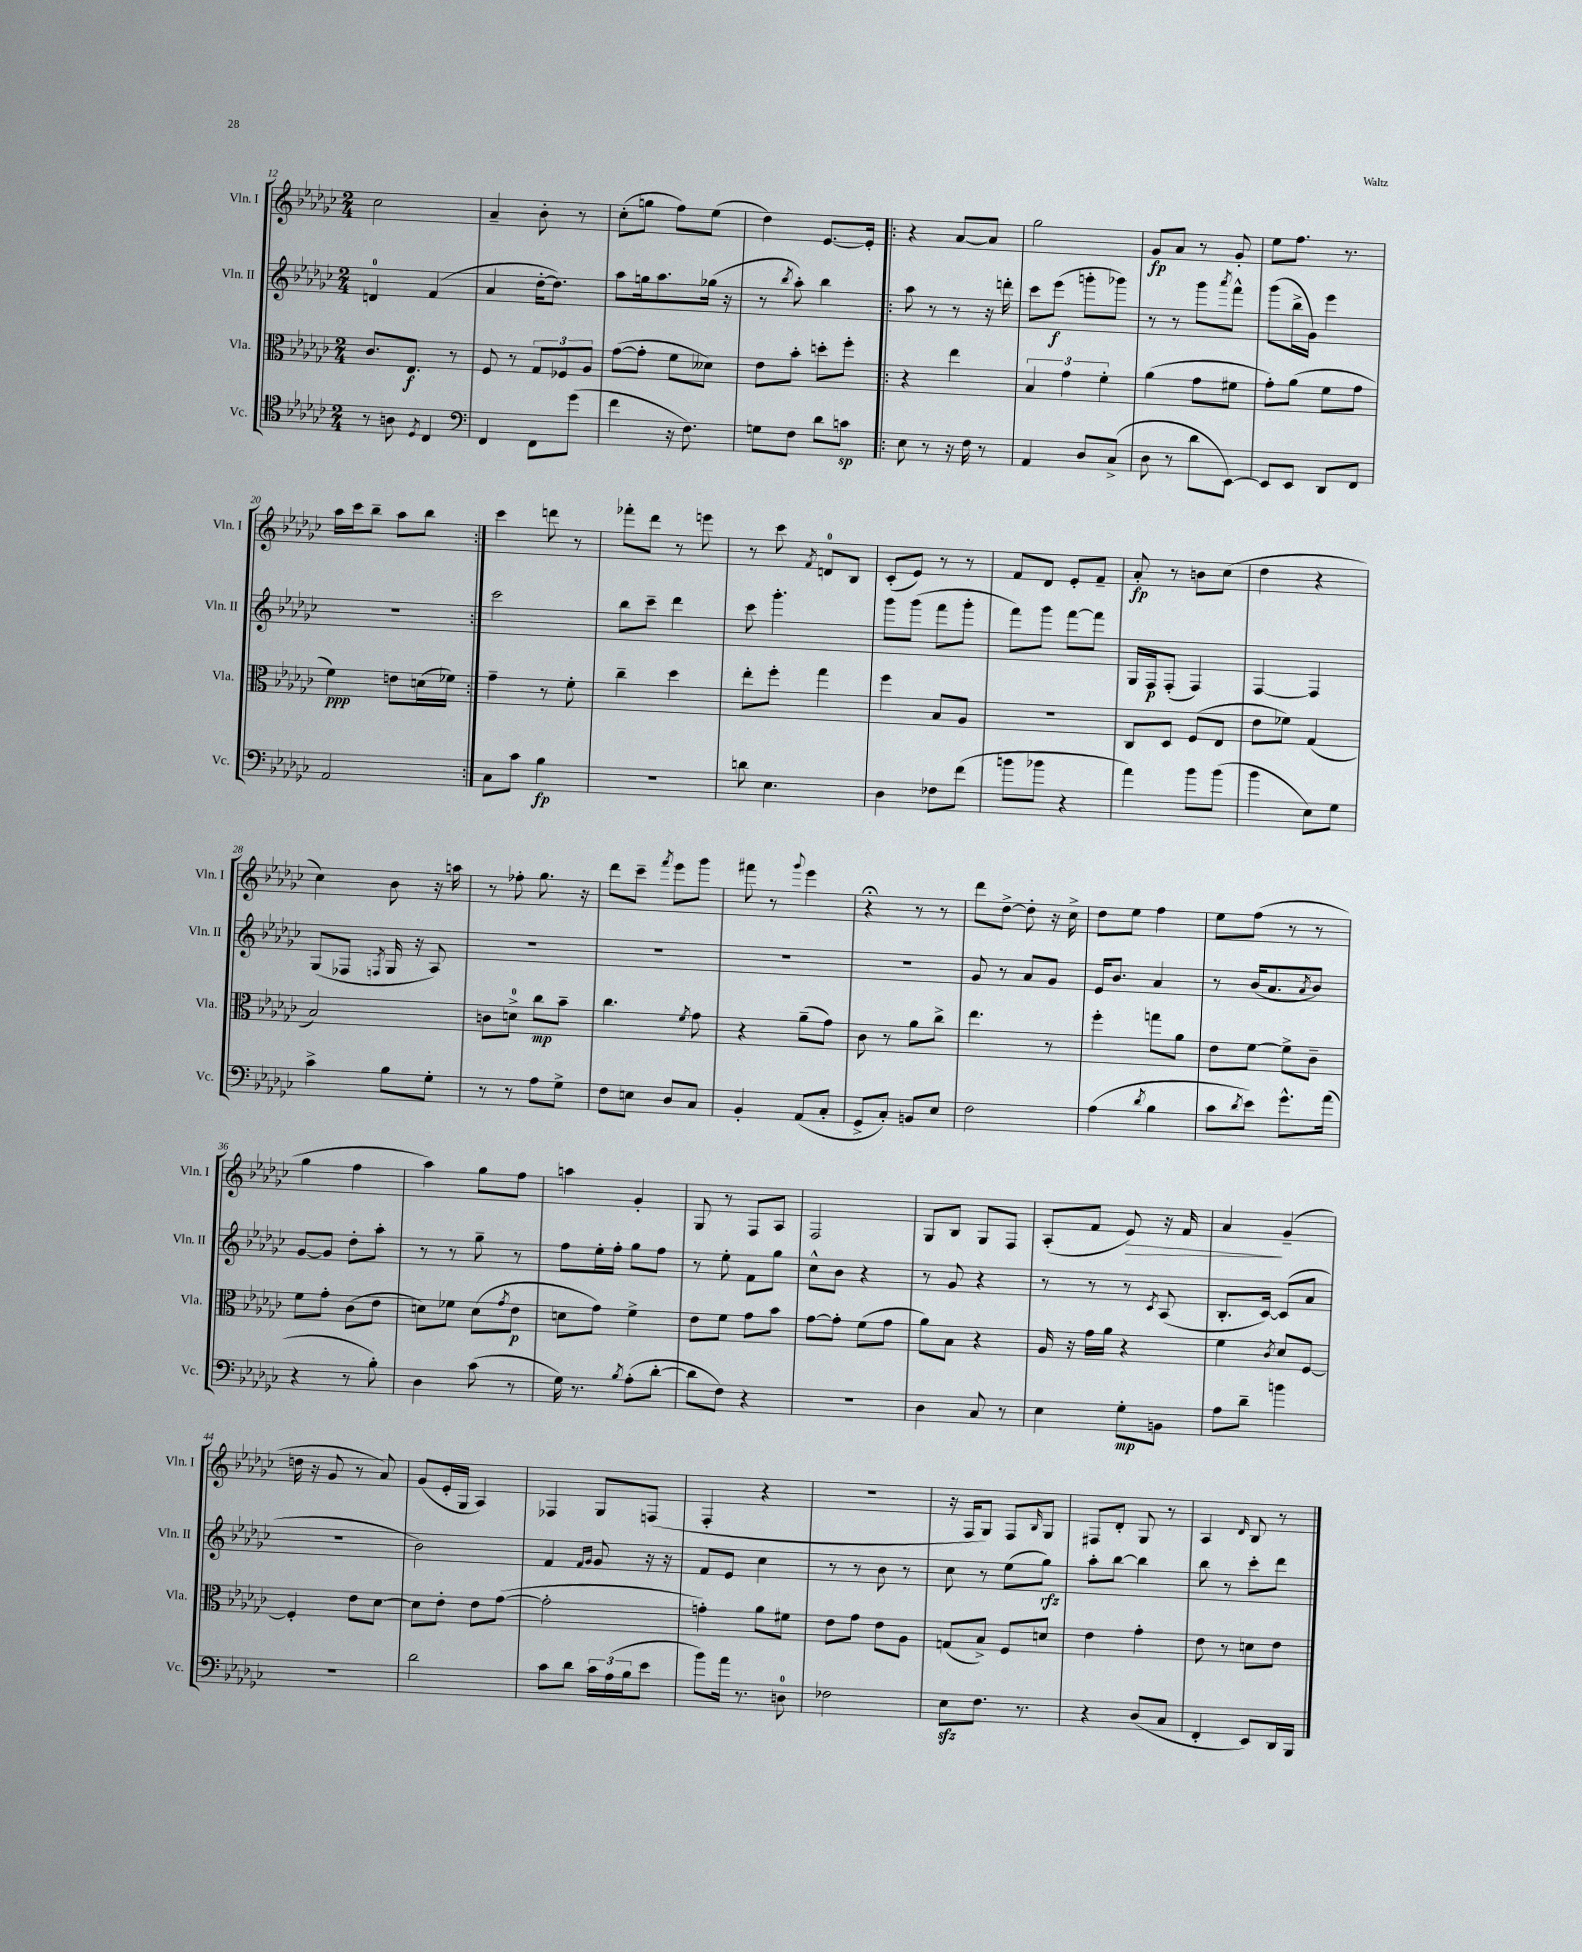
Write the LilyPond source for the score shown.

<<
\new StaffGroup <<
\new Staff = "s0" \with { instrumentName = "Vln. I" shortInstrumentName = "Vln. I" } {
    \clef treble \key ges \major \numericTimeSignature \time 2/4
    ces''2 |
    aes'4-- bes'8-. r8 |
    ces''8-.( g''8 f''8) ees''8( |
    des''4) ees'8.~ ees'16-. |
    \repeat volta 2 { r4 aes'8~ aes'8 |
    ges''2 |
    ges'8\fp aes'8 r8 ges'8-. |
    ees''8 f''8. r8. |
    aes''16 ces'''16 bes''8-- aes''8 bes''8 | }
    ces'''4 d'''8 r8 |
    fes'''8-. des'''8 r8 e'''8 |
    r8 ces'''8 \acciaccatura { f'8 } d'8-0 bes8 |
    ces'8-.( ees'8) r8 r8 |
    f'8 des'8 ees'8-. f'8-- |
    aes'8-.\fp r8 b'8 ces''8( |
    des''4 r4 |
    ces''4) bes'8 r16 a''16 |
    r8 fes''8-. ges''8. r16 |
    des'''8 ces'''8-- \acciaccatura { f'''8 } ees'''8 ges'''8 |
    fis'''8 r8 \appoggiatura { ges'''8 } ees'''4 |
    r4\fermata r8 r8 |
    des'''8 des''8~-> des''8-. r16 ces''16-> |
    des''8 ees''8 f''4 |
    ees''8 f''8( r8 r8 |
    ges''4 f''4 |
    aes''4) ges''8 f''8 |
    a''4 ges'4-. |
    ges8 r8 f8 aes8 |
    f2 |
    ges8 bes8 ges8 f8 |
    aes8-.( f'8 ees'8\>) r16 f'16 |
    aes'4\! ges'4--( |
    d''16 r16 ges'8 r8 aes'8) |
    ges'8( ees'16-. ges16 aes4) |
    fes4 ges8 f8( |
    f4-. r4 |
    R2 |
    r16 f16 ges8) f8 \grace { bes16 } ges8 |
    fis8 des'8-. ges8 r8 |
    aes4 \grace { des'16 } bes8 r8 \bar "|." |
}
\new Staff = "s1" \with { instrumentName = "Vln. II" shortInstrumentName = "Vln. II" } {
    \clef treble \key ges \major \numericTimeSignature \time 2/4
    d'4-0 f'4( |
    aes'4 des''16~-. des''8.) |
    aes''8 g''16 aes''8. ges''16( r16 |
    r8 \acciaccatura { bes''8 } aes''8-.) bes''4 |
    \repeat volta 2 { aes''8 r8 r8 r16 d'''16-. |
    ces'''8 ees'''8\f( g'''8-. ges'''8) |
    r8 r8 ges'''8 \acciaccatura { aes'''8 } f'''8-^ |
    ges'''8( bes''16-> ges'16) ees'''4 |
    R2 | }
    ces'''2 |
    bes''8 ces'''8-- des'''4 |
    ces'''8 ges'''4.-. |
    ges'''8 ges'''8( f'''8 ges'''8-. |
    f'''8) ges'''8 f'''8~ f'''8 |
    ges16 f16\p f8-.( f4) |
    f4~ f4 |
    ges8( fes8 \acciaccatura { f8 } ges16 r16 aes8) |
    R2 |
    R2 |
    R2 |
    R2 |
    ges'8 r8 aes'8 ges'8 |
    ees'16 bes'8. aes'4 |
    r8 bes'16( aes'8. \acciaccatura { aes'8 } bes'8) |
    ges'8~ ges'8 des''8-. aes''8-. |
    r8 r8 ges''8-- r8 |
    f''8 ees''16-. f''16-. ges''8 f''8 |
    r8 ees''8-. f'8 ges''8 |
    ces''8-^ bes'8 r4 |
    r8 ges'8 r4 |
    r8 r8 r8 \acciaccatura { ces'8 } aes8( |
    bes8.-. ces'16~) ces'8( aes'8 |
    r2 |
    bes'2) |
    f'4 \grace { f'16 ges'16 } ges'8 r16 r16 |
    f'8 ees'8 ces''4 |
    r8 r8 bes'8 r8 |
    ces''8 r8 ees''8( ges''8\rfz) |
    aes''8-. bes''8~ bes''4 |
    bes''8 r8 ces'''8-. des'''8 \bar "|." |
}
\new Staff = "s2" \with { instrumentName = "Vla." shortInstrumentName = "Vla." } {
    \clef alto \key ges \major \numericTimeSignature \time 2/4
    ces'8. ees8.\f r8 |
    f8 r8 \tuplet 3/2 { ges8 fes8 aes8 } |
    ges'8~( ges'8-. f'8 deses'8) |
    ees'8 bes'8-. d''8-. f''8-. |
    \repeat volta 2 { r4 ees''4 |
    \tuplet 3/2 { bes4 ges'4 f'4-. } |
    aes'4( ges'8 fis'8 |
    ges'8-.) aes'8( f'8 ges'8 |
    f'4\ppp) e'8 d'16( fes'16) | }
    ges'4-- r8 f'8-. |
    ces''4-- des''4 |
    ees''8-. f''8-. ges''4 |
    f''4 bes8 aes8 |
    R2 |
    ces8 des8 f8( ees8 |
    ees'8 fes'8) ges4( |
    bes2) |
    c'8 d'8-0-> ces''8\mp bes'8-- |
    ces''4. \acciaccatura { f'8 } ges'8 |
    r4 aes'8--( ges'8) |
    ces'8 r8 aes'8 ces''8-> |
    ees''4. r8 |
    f''4-. g''8 aes'8 |
    ees'8 f'8~ f'8-> ces'8-- |
    f'8 ges'8-. ces'8( ees'8 |
    d'8) fes'8 d'8( \acciaccatura { ges'8 } ees'8\p |
    d'8 ges'8) f'4-> |
    ees'8 f'8 ges'8 bes'8 |
    ges'8~ ges'8-. f'8( ges'8 |
    aes'8) bes8 r4 |
    aes16 r16 ges'16 aes'16 r4 |
    f'4 \acciaccatura { ces'8 } des'8 f8~ |
    f4-. ees'8 des'8~ |
    des'8 ees'8-. ees'8 ges'8~( |
    ges'2-. |
    g'4-.) aes'8 fis'8 |
    ees'8 ges'8 ees'8 aes8 |
    g8( bes8->) f8 d'8 |
    ees'4 ges'4-. |
    ees'8 r8 d'8 ees'8 \bar "|." |
}
\new Staff = "s3" \with { instrumentName = "Vc." shortInstrumentName = "Vc." } {
    \clef tenor \key ges \major \numericTimeSignature \time 2/4
    r8 a8 \acciaccatura { des8 } ces4 |
    \clef bass f,4 f,8 ges'8( |
    f'4 r16 f8.) |
    g8 f8 des'8 c'8\sp |
    \repeat volta 2 { ees8 r8 r16 f16 r8 |
    aes,4 des8 ces8->( |
    des8 r8 des'8 ees,8~) |
    ees,8 ees,8 des,8 f,8 |
    aes,2 | }
    ces8 ces'8 bes4\fp |
    R2 |
    d'8 ees4. |
    des4 fes8 f'8( |
    b'8 bes'8 r4 |
    aes'4) bes'8 bes'8( |
    bes'4 ees8) ges8 |
    ces'4-> bes8 ges8-. |
    r8 r8 aes8 ges8-> |
    f8 e8 des8 ces8 |
    bes,4-. aes,8( ces8-. |
    ges,8-> ces8-.) b,8 ees8 |
    f2 |
    aes4( \acciaccatura { des'8 } bes4 |
    ces'8 \acciaccatura { des'8 } ees'8) ges'8.-^ aes'16( |
    r4 r8 bes8-.) |
    des4 ces'8( r8 |
    ges16) r8. \acciaccatura { bes8 } aes8-.( des'8~-. |
    des'8 f8) r4 |
    R2 |
    des4 ces8 r8 |
    ees4 ges8-.\mp b,8 |
    aes8 des'8-- b'4 |
    r2 |
    des'2 |
    ces'8 des'8 \tuplet 3/2 { ces'16 aes16( bes16 } ees'8 |
    bes'8) aes'16 r8. d8-0 |
    fes2 |
    ees8\sfz f8. r8. |
    r4 des8( ces8 |
    f,4-. ees,8) des,16 bes,,16 \bar "|." |
}
>>
>>
\layout { \context { \Score currentBarNumber = #12 } }
